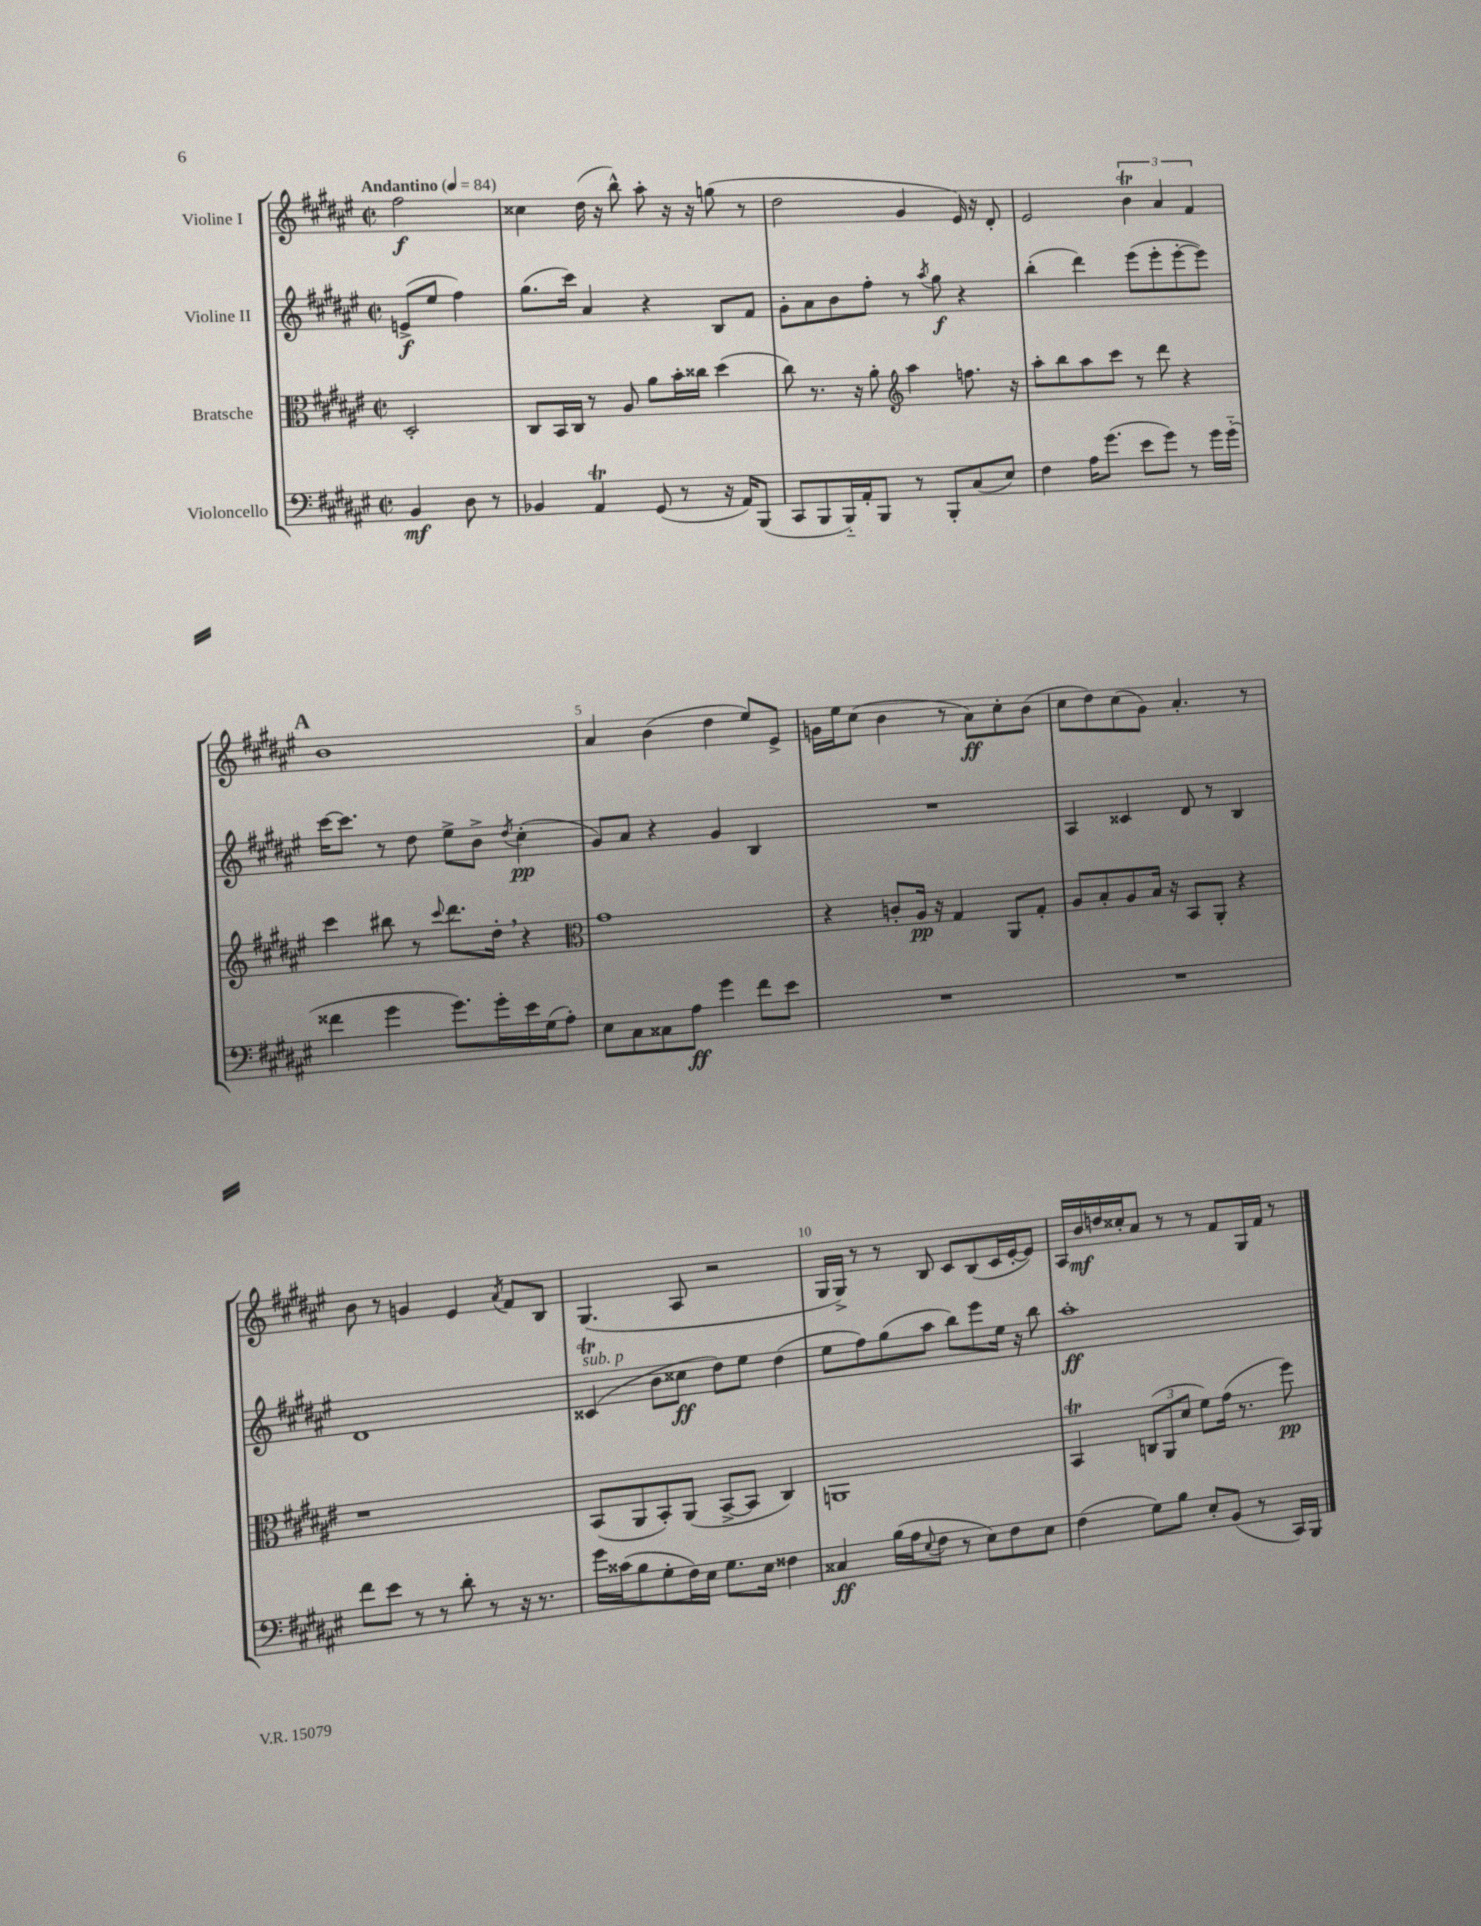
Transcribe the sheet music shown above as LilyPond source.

<<
\new StaffGroup <<
\new Staff = "s0" \with { instrumentName = "Violine I" } {
    \clef treble \key fis \major \defaultTimeSignature \time 2/2 \partial 2 \tempo "Andantino" 4 = 84
    fis''2\f |
    cisis''4 dis''16( r16 b''8-^) ais''8-. r16 r16 g''8( r8 |
    dis''2 gis'4 eis'16) r16 dis'8-. |
    eis'2 \tuplet 3/2 { b'4\trill ais'4 fis'4 } |
    \mark \markup { \bold "A" } b'1 |
    ais'4 b'4( dis''4 eis''8) eis'8-> |
    g'16 eis''16 cis''8( b'4 r8 ais'8\ff) cis''8-. b'8( |
    cis''8 dis''8) cis''8( gis'8) ais'4.-. r8 |
    b'8 r8 g'4 eis'4 \acciaccatura { ais'8 } fis'8 b8 |
    gis4.( ais8 r2 |
    gis16 gis16->) r8 r8 b8 cis'8 b8( cis'16 eis'16~-. eis'8) |
    ais16 b'16\mf d''16 cisis''16-. ais'8 r8 r8 fis'8 gis16 fis'16 r8 \bar "|." |
}
\new Staff = "s1" \with { instrumentName = "Violine II" } {
    \clef treble \key fis \major \defaultTimeSignature \time 2/2 \partial 2
    e'8->\f( eis''8 fis''4) |
    gis''8.( cis'''16) ais'4 r4 b8 fis'8 |
    gis'8-. ais'8 b'8 fis''8-. r8 \acciaccatura { ais''8 } gis''8\f r4 |
    b''4-.( dis'''4) eis'''8( eis'''8-. eis'''8~-. eis'''8) |
    \mark \markup { \bold "A" } cis'''16~ cis'''8. r8 dis''8 eis''8-> b'8-> \acciaccatura { dis''8 } cis''4-.\pp( |
    gis'8) ais'8 r4 gis'4 b4 |
    R1 |
    ais4 cisis'4 dis'8 r8 b4 |
    dis'1 |
    cisis'4\trill^\markup { \italic "sub. p" }( b'8 cisis''8\ff dis''8) eis''8 dis''4( |
    eis''8 fis''8) gis''8( ais''8 b''8) eis'''8 eis''16 r16 b''8 |
    ais''1-.\ff \bar "|." |
}
\new Staff = "s2" \with { instrumentName = "Bratsche" } {
    \clef alto \key fis \major \defaultTimeSignature \time 2/2 \partial 2
    dis2-. |
    cis8 b,16 cis16 r8 ais8 ais'8 b'16-. cisis''16 dis''4( |
    cis''8) r8. r16 ais'8-. \clef treble ais''4 f''8. r16 |
    ais''8-. b''8 ais''8 cis'''8 r8 dis'''8 r4 |
    \mark \markup { \bold "A" } cis'''4 bis''8 r8 \appoggiatura { cis'''8 } dis'''8. dis''16-. \breathe r4 |
    \clef alto gis'1 |
    r4 c'8-. ais16\pp r16 gis4 ais,8 gis8-. |
    ais8 b8-. ais8 b16 r16 b,8 ais,8-. r4 |
    r1 |
    b,8( ais,8 b,8-.) ais,8( b,8~-> b,8 cis4) |
    a,1 |
    b,4\trill \tuplet 3/2 { c8( ais,8 dis'8 } fis'8) gis'16( r8. fis''8\pp) \bar "|." |
}
\new Staff = "s3" \with { instrumentName = "Violoncello" } {
    \clef bass \key fis \major \defaultTimeSignature \time 2/2 \partial 2
    b,4\mf dis8 r8 |
    bes,4 ais,4\trill gis,8( r8 r16 ais,16) b,,8( |
    cis,8 b,,8 b,,16-_) ais,16-. b,,8 r8 b,,8-. cis8( eis8) |
    fis4 ais16 gis'8.( eis'8 gis'8) r8 gis'16 gis'16-_( |
    \mark \markup { \bold "A" } fisis'4 gis'4 gis'8.) gis'16-. eis'16 gis16( ais8-.) |
    eis8 cis8 cisis8 ais8\ff gis'4 fis'8 eis'8 |
    R1 |
    R1 |
    fis'8 eis'8 r8 r8 dis'8-. r8 r16 r8. |
    gis'16 cisis'16( b8 gis8-. fis16) eis16 gis8. eis16 fisis4 |
    cisis4\ff b16( ais16 \appoggiatura { eis8 } fis8 r8 eis8) fis8 eis8 |
    fis4( gis8) b8 eis8-. b,8( r8 cis,16) b,,16 \bar "|." |
}
>>
>>
\layout { \context { \Score \override BarNumber.break-visibility = ##(#f #t #t) barNumberVisibility = #(every-nth-bar-number-visible 5) } }
